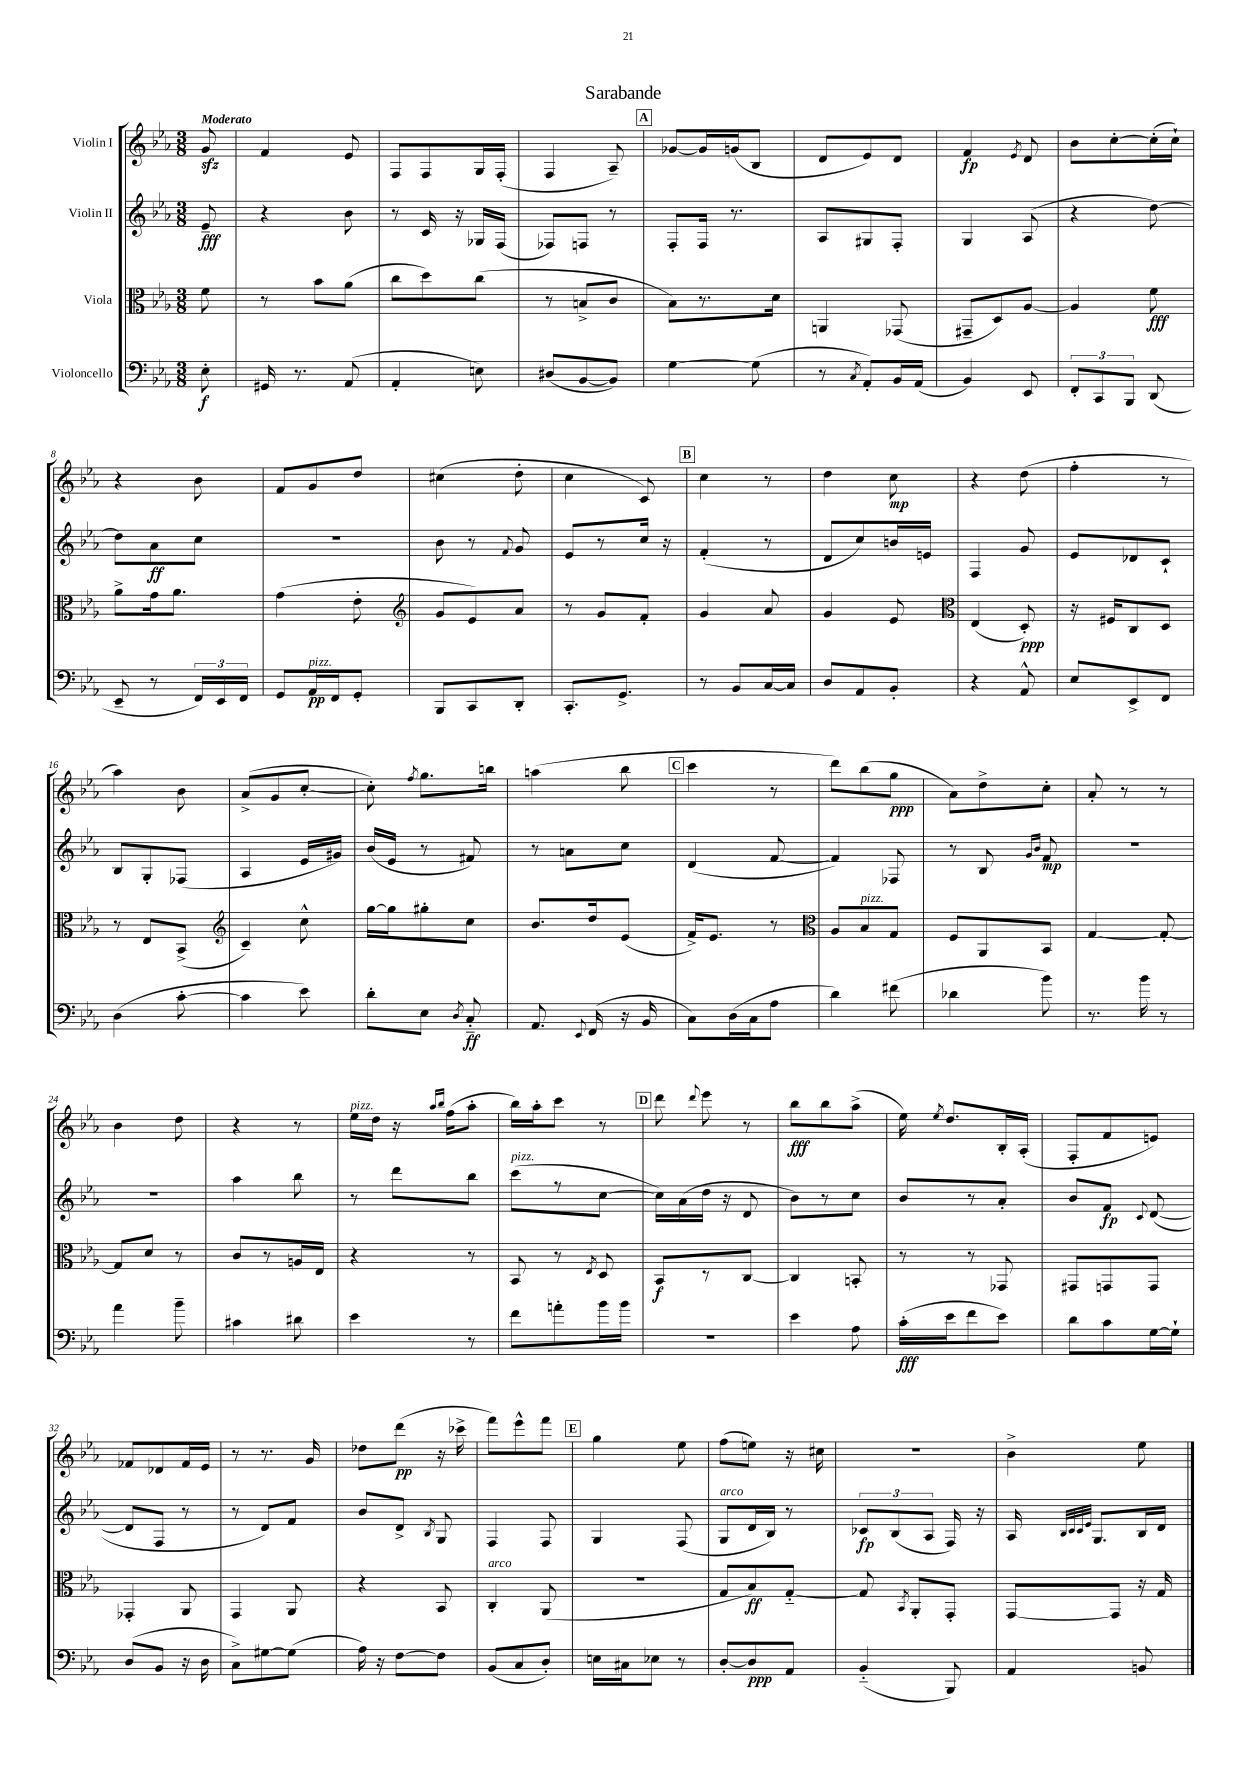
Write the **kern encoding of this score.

**kern	**kern	**kern	**kern
*staff4	*staff3	*staff2	*staff1
*clefF4	*clefC3	*clefG2	*clefG2
*k[b-e-a-]	*k[b-e-a-]	*k[b-e-a-]	*k[b-e-a-]
*M3/8	*M3/8	*M3/8	*M3/8
8E-'	8f	8e-~	8g
=	=	=	=
16GG#	8r	4r	4f
8.r	.	.	.
.	8b-	.	.
(8AA-	(8a-	8b-	8e-
=	=	=	=
4AA-'	8cc	8r	8F
.	8dd)	16c	8F
.	.	16r	.
8E)	(8cc	16G-	16G
.	.	(16F	(16F'
=	=	=	=
(8D#	8r	8F-)	4F
[8BB-	8B^	8F	.
8BB-])	8c	8r	8A-~)
=	=	=	=
[4G	8B-)	8F'	[8g-
.	8.r	16F	16g-]
.	.	8.r	(16g
(8G]	.	.	8B-
.	16d	.	.
=	=	=	=
8r	4AA	8A-	8d
8qC	.	.	.
8AA-')	.	8G#	8e-)
16BB-	(8GG-	8F'	8d
(16AA-	.	.	.
=	=	=	=
4BB-)	8GG#~	4G	4f
.	8D)	.	.
.	.	.	8qe-
8EE-	[8A-	(8A-	8d
=	=	=	=
12FF'	4A-]	4r	8b-
12CC	.	.	.
.	.	.	[8cc'
12BBB-	.	.	.
(8DD	8f	[8dd)	(16cc']
.	.	.	16cc`)
=	=	=	=
8EE-~	8a-^	8dd]	4r
8r	16g	8a-	.
.	8.a-	.	.
24FF)	.	8cc	8b-
24EE-	.	.	.
24FF	.	.	.
=	=	=	=
8GG	(4g	4.r	8f
16AA-	.	.	8g
16FF	.	.	.
8GG'	8e-'	.	8dd
=	=	=	=
*	*clefG2	*	*
8BBB-	8g	8b-	(4cc#
8CC	8e-)	8r	.
.	.	8qqf	.
8DD'	8a-	8g	8dd'
=	=	=	=
8.CC'	8r	8e-	4cc
.	8g	8r	.
8.GG^	.	.	.
.	8f'	16cc	8c)
.	.	16r	.
=	=	=	=
8r	4g	(4f'	4cc
8BB-	.	.	.
[16C	8a-	8r	8r
16C]	.	.	.
=	=	=	=
8D	4g	8d	4dd
8AA-	.	8cc)	.
8BB-'	8e-	16b	8cc
.	.	16e	.
=	=	=	=
*	*clefC3	*	*
4r	(4E-	4F	4r
8AA-^^	8D')	8g	(8dd
=	=	=	=
8E-	16r	8e-	4ff'
.	16F#	.	.
8EE-^	8C	8d-	.
8FF	8D	8c`	8r
=	=	=	=
(4D	8r	8B-	4aa-)
.	8E-	8G'	.
[8c'	(8BB-^	(8F-	8b-
=	=	=	=
*	*clefG2	*	*
4c]	4c~)	4A-	(8a-^
.	.	.	8g
8e-)	8cc^^	16e-	[8cc'
.	.	16g#)	.
=	=	=	=
8d'	[16gg	(16b-	8cc'])
.	16gg]	16e-	.
.	.	.	8qff
8E-	8gg#'	8r	8.gg
8qD	.	.	.
8C'~	8cc	8f#)	.
.	.	.	16bb
=	=	=	=
8.AA-	8.b-	8r	(4aa
.	.	8a	.
8qqEE-	.	.	.
(16FF	16dd	.	.
16r	(8e-	8cc	8bb-
16BB-	.	.	.
=	=	=	=
8C)	16f^)	(4d	4ccc
.	8.e-	.	.
(16D	.	.	.
16C	.	.	.
8A-	8r	[8f	8r
=	=	=	=
*	*clefC3	*	*
4d)	8A-	4f])	8ddd)
.	8B-	.	(8bb-
(8f#	8G	8F-	8gg
=	=	=	=
4d-	8F	8r	8a-)
.	8AA-	8B-	8dd^
.	.	16qqg	.
.	.	16qqb-	.
8b-)	8BB-	8f	8cc'
=	=	=	=
8.r	[4G	4.r	8a-'
.	.	.	8r
16b-	.	.	.
8r	8G'_	.	8r
=	=	=	=
4a-	8G]	4.r	4b-
.	8d	.	.
8b-~	8r	.	8dd
=	=	=	=
4c#	8c	4aa-	4r
.	8r	.	.
8d#	16A	8bb-	8r
.	16E-	.	.
=	=	=	=
4e-	4r	8r	16ee-
.	.	.	16dd
.	.	8ddd	16r
.	.	.	16qqaa-
.	.	.	16qqbb-
.	.	.	(16ff
8r	8r	8bb-	8aa-'
=	=	=	=
8f	8BB-	(8ccc	16bb-)
.	.	.	16aa-'
8a'	8r	8r	8ccc
.	8qE-	.	.
16b-	8D	[8cc	8r
16b-	.	.	.
=	=	=	=
4.r	8BB-	16cc])	8ddd
.	.	(16a-	.
.	.	.	8qqddd
.	8r	16dd	8eee-
.	.	16r	.
.	[8C	8d	8r
=	=	=	=
4e-	4C]	8b-)	8bb-
.	.	8r	8bb-
8A-	8BB'	8cc	(8aa-^
=	=	=	=
(16c'	8r	8b-	16ee-)
.	.	.	8qee-
16e-	.	.	8.dd
8f	8r	8r	.
8e-)	8GG-	8a-'	16B-'
.	.	.	(16A-'
=	=	=	=
8d	8GG#	8b-	8F'
8c	8GG	8f	8f
.	.	8qqc	.
[16G	8GG	([8d	8e)
16G`]	.	.	.
=	=	=	=
(8D	4GG-'	8d]	8f-
8BB-	.	8F	8d-
16r	8AA-	8r	16f-
16D	.	.	16e-
=	=	=	=
8C^)	4GG	8r	8r
[8G#	.	8d)	8.r
(8G#]	8AA-	8f	.
.	.	.	16g
=	=	=	=
16A-)	4r	8b-	8dd-
16r	.	.	.
[8F	.	8d^	(8ddd
.	.	8qB-	.
8F]	8BB-	8G	16r
.	.	.	16ccc-^
=	=	=	=
(8BB-	4C'	4F	8fff)
8C	.	.	8eee-^^
8D')	(8AA-	8F	8fff
=	=	=	=
16E	4.r	4G	4gg
16C#	.	.	.
8E-	.	.	.
8r	.	(8F	8ee-
=	=	=	=
[8D'	8G	8G	(8ff
8D]	8B-)	16d	8ee)
.	.	16B-)	.
8AA-	[8G'~	8r	16r
.	.	.	16cc#
=	=	=	=
(4BB-'~	8G]	12c-	4.r
.	.	(12B-	.
.	8qBB-	.	.
.	8AA-'	.	.
.	.	12A-	.
8BBB-)	8GG'	16F)	.
.	.	16r	.
=	=	=	=
4AA-	[8GG	16A-	4b-^
.	.	32qqB-	.
.	.	32qqc	.
.	.	32qqc	.
.	.	32qqe-	.
.	.	8.G	.
.	8GG]	.	.
8BB	16r	16B-	8ee-
.	16G	16d	.
==	==	==	==
*-	*-	*-	*-
